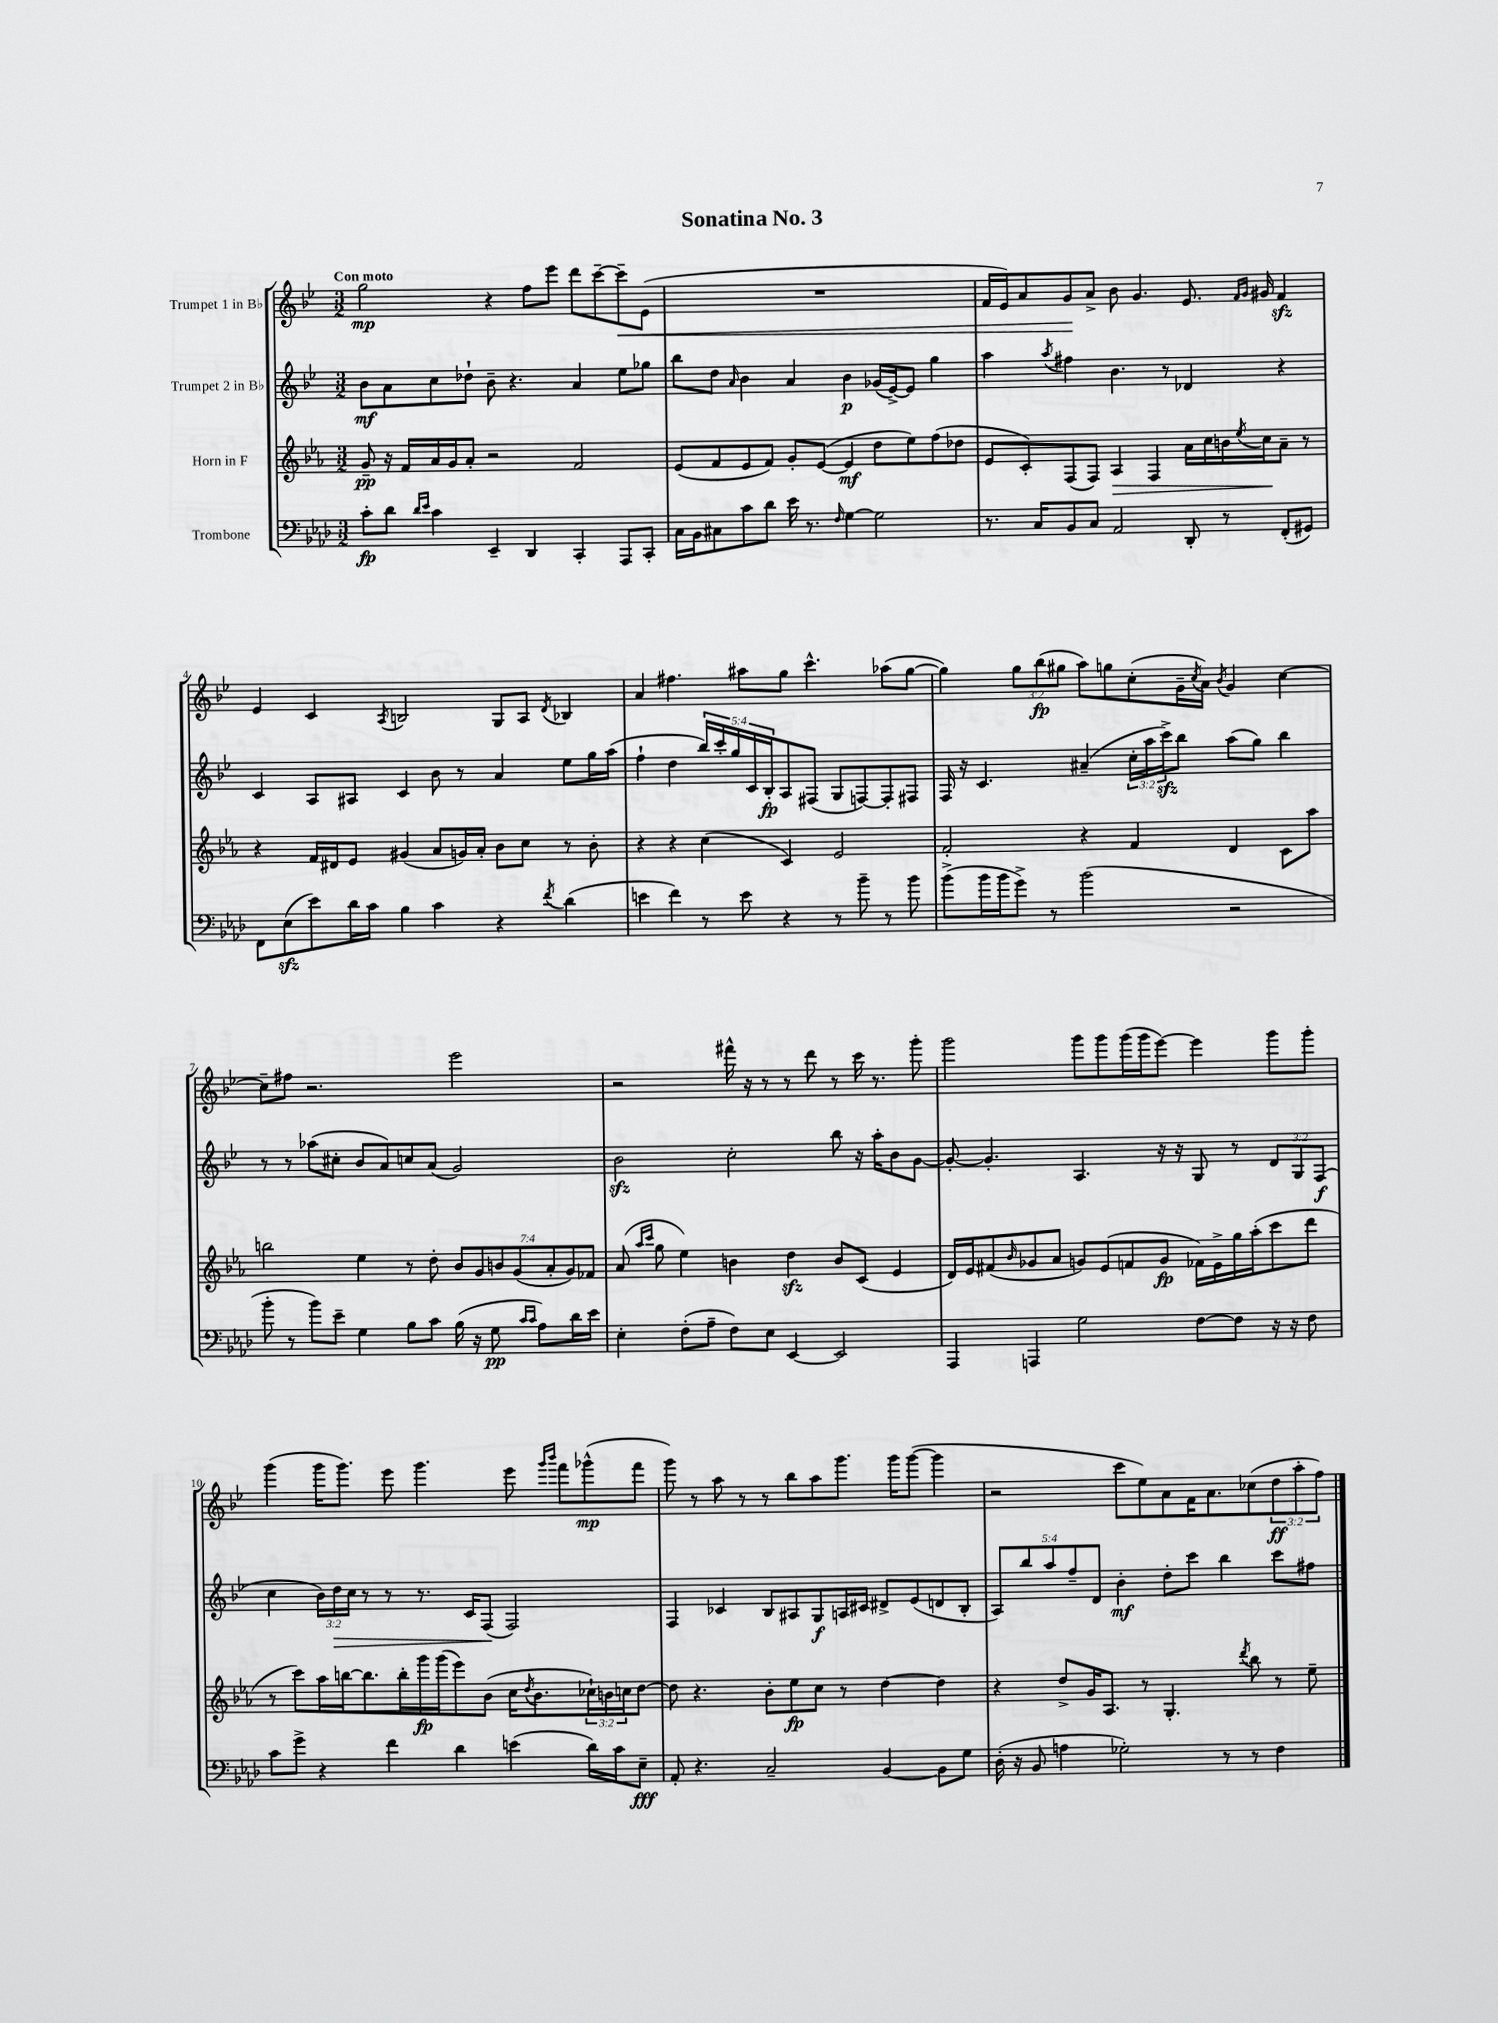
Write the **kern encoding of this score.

**kern	**dynam	**kern	**dynam	**kern	**dynam	**kern	**dynam
*part4	*part4	*part3	*part3	*part2	*part2	*part1	*part1
*staff4	*staff4	*staff3	*staff3	*staff2	*staff2	*staff1	*staff1
*I"Trombone	*	*I"Horn in F	*	*I"Trumpet 2 in B♭	*	*I"Trumpet 1 in B♭	*
*clefF4	*	*clefG2	*	*clefG2	*	*clefG2	*
*k[b-e-a-d-]	*	*k[b-e-a-]	*	*k[b-e-]	*	*k[b-e-]	*
*M3/2	*	*M3/2	*	*M3/2	*	*M3/2	*
=1	=1	=1	=1	=1	=1	=1	=1
!	!	!	!	!	!	!LO:TX:a:B:t=Con moto	!
8c'\L	fp	8g~/	pp	8b-\L	mf	2gg\	mp
8d-\J	.	16r	.	8a\	.	.	.
.	.	16f/LL	.	.	.	.	.
16qqd-/LL	.	.	.	.	.	.	.
16qqe-/JJ	.	.	.	.	.	.	.
4c\	.	16a-/	.	8cc\	.	.	.
.	.	16g/J	.	.	.	.	.
.	.	8a-'/J	.	8dd-X`\J	.	.	.
4EE-~/	.	2r	.	8b-~\	.	4r	.
.	.	.	.	4.r	.	.	.
4DD-/	.	.	.	.	.	8ff\L	.
.	.	.	.	.	.	8eee-\J	.
4CC'/	.	2f/	.	4a/	.	8ddd\L	.
.	.	.	.	.	.	[8ccc~\	.
!	!	!	!	!	!	!	!LO:HP:b
8AAA-/L	.	.	.	8ee-\L	.	8ccc~\]	<
8CC'/J	.	.	.	8gg-X\J	.	(8e-\J	.
=2	=2	=2	=2	=2	=2	=2	=2
16C\LL	.	(8e-/L	.	8bb-\L	.	1.r	.
16BB-\J	.	.	.	.	.	.	.
8C#X\	.	8f/	.	8dd\J	.	.	.
.	.	.	.	16qqa/	.	.	.
8c\	.	8e-/	.	4b-\	.	.	.
8d-\J	.	8f/J)	.	.	.	.	.
16e-\	.	8g'/L	.	4a/	.	.	.
8.r	.	.	.	.	.	.	.
.	.	([8e-/J	.	.	.	.	.
16qqF/	.	.	.	.	.	.	.
[4G\	.	4e-/]	mf	4b-\	p	.	.
2G\]	.	8dd\L	.	(16g-X/LL	.	.	.
.	.	.	.	[16e-^/J)	.	.	.
.	.	8ee-\)	.	8e-/J]	.	.	.
.	.	(8ff\	.	4gg\	.	.	.
.	.	8dd-X\J	.	.	.	.	.
=3	=3	=3	=3	=3	=3	=3	=3
8.r	.	8e-/L	.	4aa\	.	16f/LL	.
.	.	.	.	.	.	16e-/J)	.
.	.	8c'/)	.	.	.	8a/	.
16C/KL	.	.	.	.	.	.	.
.	.	.	.	8qaa/	.	.	.
8BB-/	.	(8F/	.	4ff#X\	.	8g/	.
8C/J	.	8F/J)	.	.	.	8a^/J	[
!	!	!	!LO:HP:b	!	!	!	!
2AA-/	.	4A-/	>	4.b-\	.	8b-\	.
.	.	.	.	.	.	4.g/	.
.	.	4F/	.	.	.	.	.
.	.	.	.	8r	.	.	.
8DD-'/	.	16a-\LL	.	4d-X/	.	8.e-/	.
.	.	16cc\	.	.	.	.	.
8r	.	16bn\	.	.	.	.	.
.	.	.	.	.	.	16qqf/LL	.
.	.	8qee-/	.	.	.	16qqg/JJ	.
.	.	16cc\J	.	.	.	16g#X/	.
(8FF'/L	.	8a-~\J	]	4r	.	4fzz/	.
8GG#X/J)	.	8r	.	.	.	.	.
!!LO:LB:g=z
=4	=4	=4	=4	=4	=4	=4	=4
8FF\L	.	4r	.	4c/	.	4e-/	.
(8E-zz\	.	.	.	.	.	.	.
8e-\)	.	16f/LL	.	8A/L	.	4c/	.
.	.	16d#X/J	.	.	.	.	.
16d-\L	.	8e-/J	.	8A#X/J	.	.	.
16c\JJ	.	.	.	.	.	.	.
.	.	.	.	.	.	8qA/	.
4B-\	.	(4g#X/	.	4c/	.	2Bn/	.
4c\	.	8a-/L	.	8b-\	.	.	.
.	.	16gn/L)	.	8r	.	.	.
.	.	16a-'/JJ	.	.	.	.	.
4r	.	8b-\L	.	4a/	.	8G/L	.
.	.	8cc\J	.	.	.	8A/J	.
8qf/	.	.	.	.	.	8qd/	.
(4d-\	.	8r	.	8ee-\L	.	4B-X/	.
.	.	8b-'\	.	16gg\L	.	.	.
.	.	.	.	(16aa\JJ	.	.	.
=5	=5	=5	=5	=5	=5	=5	=5
4en\	.	4r	.	4ff`\	.	4a/	.
4f\)	.	4r	.	4dd\	.	4.ff#X\	.
8r	.	(4cc\	.	20bb-/LL)	.	.	.
.	.	.	.	20ccc'/	.	.	.
.	.	.	.	20gg/	.	.	.
8e\	.	.	.	.	.	8aa#X\L	.
.	.	.	.	20c/	.	.	.
.	.	.	.	20B-'/J	fp	.	.
4r	.	4c/)	.	8A/	.	8gg\J	.
.	.	.	.	(8F#X/J	.	4.ccc^^\	.
8r	.	2e-/	.	8G/L	.	.	.
8b-~\	.	.	.	[8Fn/)	.	.	.
8r	.	.	.	8F'/]	.	(8aa-X\L	.
8b-\	.	.	.	8F#X/J	.	[8gg\J	.
=6	=6	=6	=6	=6	=6	=6	=6
(8b-^\L	.	2f'/	.	16F/	.	4gg\])	.
.	.	.	.	16r	.	.	.
16b-\L	.	.	.	4.c/	.	.	.
16b-\J	.	.	.	.	.	.	.
8g^\J)	.	.	.	.	.	12gg\L	.
.	.	.	.	.	.	(12bb-\	fp
8r	.	.	.	.	.	.	.
.	.	.	.	.	.	12gg#X\J	.
(2b-\	.	4r	.	(4a#X~/	.	8aa\L)	.
.	.	.	.	.	.	8ggn\	.
.	.	4f/	.	24cc'\LL	.	(8cc'\	.
.	.	.	.	24aa\	.	.	.
.	.	.	.	24ccczz^\J)	.	.	.
.	.	.	.	8bb-\J	.	16g~\L	.
.	.	.	.	.	.	8qcc/	.
.	.	.	.	.	.	16a\JJ)	.
.	.	.	.	.	.	8qb-/	.
2r	.	4d/	.	(8aa\L	.	4g/	.
.	.	.	.	8gg\J)	.	.	.
.	.	8c\L	.	4bb-\	.	[4cc\	.
.	.	8aa-\J	.	.	.	.	.
!!LO:LB:g=z
=7	=7	=7	=7	=7	=7	=7	=7
8b-'\	.	2bbn\	.	8r	.	8cc~\L]	.
8r	.	.	.	8r	.	8ff#X\J	.
8b-\L)	.	.	.	(8aa-X\L	.	2.r	.
8e-~\J	.	.	.	8cc#X'\J	.	.	.
4G\	.	4ee-\	.	8b-/L	.	.	.
.	.	.	.	8a/)	.	.	.
8B-\L	.	8r	.	8ccn/	.	.	.
8c\J	.	8dd'\	.	(8a/J	.	.	.
(16B-\	.	14b-/L	.	2g/)	.	2eee-\	.
16r	.	.	.	.	.	.	.
.	.	14g/	.	.	.	.	.
8G\	pp	.	.	.	.	.	.
.	.	14bn/	.	.	.	.	.
.	.	(14g/	.	.	.	.	.
16qqc/LL	.	.	.	.	.	.	.
16qqc/JJ	.	.	.	.	.	.	.
8A-\L)	.	.	.	.	.	.	.
.	.	14a-'/	.	.	.	.	.
.	.	14g/)	.	.	.	.	.
16d-\L	.	.	.	.	.	.	.
.	.	14f-X/J	.	.	.	.	.
16e-\JJ	.	.	.	.	.	.	.
=8	=8	=8	=8	=8	=8	=8	=8
4E-'\	.	(8a-/	.	2b-zz\	.	2r	.
.	.	16qqaa-/LL	.	.	.	.	.
.	.	16qqccc/JJ	.	.	.	.	.
.	.	8gg\	.	.	.	.	.
(8F'\L	.	4ee-\)	.	.	.	.	.
8A-~\J	.	.	.	.	.	.	.
8F\L)	.	4bn\	.	2cc'\	.	16fff#X^^\	.
.	.	.	.	.	.	16r	.
8E-\J	.	.	.	.	.	8r	.
[4EE-/	.	4ddzz\	.	.	.	8r	.
.	.	.	.	.	.	8ddd\	.
2EE-/]	.	8b/L	.	8bb-\	.	8r	.
.	.	(8c/J	.	16r	.	16ccc\	.
.	.	.	.	16aa'\KL	.	8.r	.
.	.	4e-/	.	8b-\	.	.	.
.	.	.	.	[8g\J	.	8ggg'\	.
=9	=9	=9	=9	=9	=9	=9	=9
4AAA-/	.	16d/LL)	.	8g'/_	.	2ggg\	.
.	.	16e-/J	.	.	.	.	.
.	.	(8f#X/	.	4.g'/]	.	.	.
.	.	16qqb-/	.	.	.	.	.
4AAAn/	.	8g-X/	.	.	.	.	.
.	.	8a-/J	.	.	.	.	.
2G\	.	8gn/L)	.	4.A/	.	8ggg\L	.
.	.	(8e-/	.	.	.	8ggg\	.
.	.	8fn/	.	.	.	(16ggg\L	.
.	.	.	.	.	.	16ggg\J	.
.	.	8g/J	fp	16r	.	[8eee-\J)	.
.	.	.	.	16r	.	.	.
[8F\L	.	16f-X\LL)	.	8G/	.	4eee-\]	.
.	.	16e-^\	.	.	.	.	.
8F\J]	.	16gg\	.	8r	.	.	.
.	.	(16aa-'\J	.	.	.	.	.
16r	.	8ccc\	.	12d/L	.	8ggg\L	.
16r	.	.	.	.	.	.	.
.	.	.	.	12G/	.	.	.
8F\	.	8ddd\J	.	.	.	8ggg'\J	.
.	.	.	.	(12F/J	f	.	.
!!LO:LB:g=z
=10	=10	=10	=10	=10	=10	=10	=10
8c\L	.	8r	.	4cc\	.	(4ggg\	.
8g^\J	.	8ccc\L)	.	.	.	.	.
4r	.	16aa-\L	.	24b-\LL)	.	16ggg\KL	.
!	!	!	!	!	!LO:HP:b	!	!
.	.	.	.	24dd\	>	.	.
.	.	[16bbn\J	.	.	.	8.ggg\J)	.
.	.	.	.	24cc\JJ	.	.	.
.	.	8.bb\]	.	8r	.	.	.
4f\	.	.	.	8r	.	8eee-\	.
.	.	16bb'\L	.	.	.	.	.
.	.	16ggg\	fp	8.r	.	4.ggg\	.
.	.	(16ggg\J	.	.	.	.	.
4d-\	.	8eee-\)	.	.	.	.	.
.	.	.	.	16c/KL	.	.	.
.	.	(8b-\J	.	(8F/J	.	.	.
(4en\	.	16cc\KL	.	2F/)	]	8eee-\	.
.	.	8qdd/	.	.	.	.	.
.	.	8.b-\	.	.	.	.	.
.	.	.	.	.	.	16qqggg/LL	.
.	.	.	.	.	.	16qqbbb-/JJ	.
.	.	.	.	.	.	8fff\L	.
16d-\LL)	.	24cc-X`\L)	.	.	.	(8ggg-X^^\	mp
.	.	24bn\	.	.	.	.	.
16c\J	.	.	.	.	.	.	.
.	.	24ccn\J	.	.	.	.	.
8E-~\J	fff	[8dd\J	.	.	.	8fff\J	.
=11	=11	=11	=11	=11	=11	=11	=11
8AA-'/	.	8dd\]	.	4F/	.	8ggg\)	.
4.r	.	4.r	.	.	.	8r	.
.	.	.	.	4c-X/	.	8aa\	.
.	.	.	.	.	.	8r	.
2C~/	.	8b-'\L	.	8B-/L	.	8r	.
.	.	8ee-\	fp	8A#X/	.	8bb-\L	.
.	.	8cc\J	.	8G/	f	8aa\	.
.	.	8r	.	16An/L	.	8.ggg\J	.
.	.	.	.	16c#X/JJ	.	.	.
[4BB-/	.	[4dd\	.	8d#X^/L	.	.	.
.	.	.	.	.	.	16ggg\KL	.
.	.	.	.	(8e-/	.	([8ggg\J	.
8BB-\L]	.	4dd\]	.	8dn/	.	4ggg\]	.
8G\J	.	.	.	8B-'/J	.	.	.
=12	=12	=12	=12	=12	=12	=12	=12
(16D-'\	.	4r	.	10A/L)	.	2r	.
16r	.	.	.	.	.	.	.
.	.	.	.	10bb-/	.	.	.
8BB-/	.	.	.	.	.	.	.
.	.	.	.	10aa/	.	.	.
4An\	.	8dd^/L	.	.	.	.	.
.	.	.	.	10ff~/	.	.	.
.	.	16g/K	.	.	.	.	.
.	.	.	.	10d/J	.	.	.
.	.	8.A-/J	.	.	.	.	.
2G-X'\)	.	.	.	4b-'\	mf	8ccc\L	.
.	.	8r	.	.	.	8ee-\)	.
.	.	4.G'/	.	8dd'\L	.	8a\	.
.	.	.	.	8ccc\J	.	16f\K	.
.	.	.	.	.	.	8.a\	.
8r	.	.	.	4bb-\	.	.	.
.	.	8qddd/	.	.	.	.	.
8r	.	8bb-\	.	.	.	(8cc-X\	.
4F\	.	8r	.	8ccc\L	.	12dd\	ff
.	.	.	.	.	.	12aa'\	.
.	.	8ee-~\	.	8ff#X\J	.	.	.
.	.	.	.	.	.	12ff\J)	.
==	==	==	==	==	==	==	==
*-	*-	*-	*-	*-	*-	*-	*-
